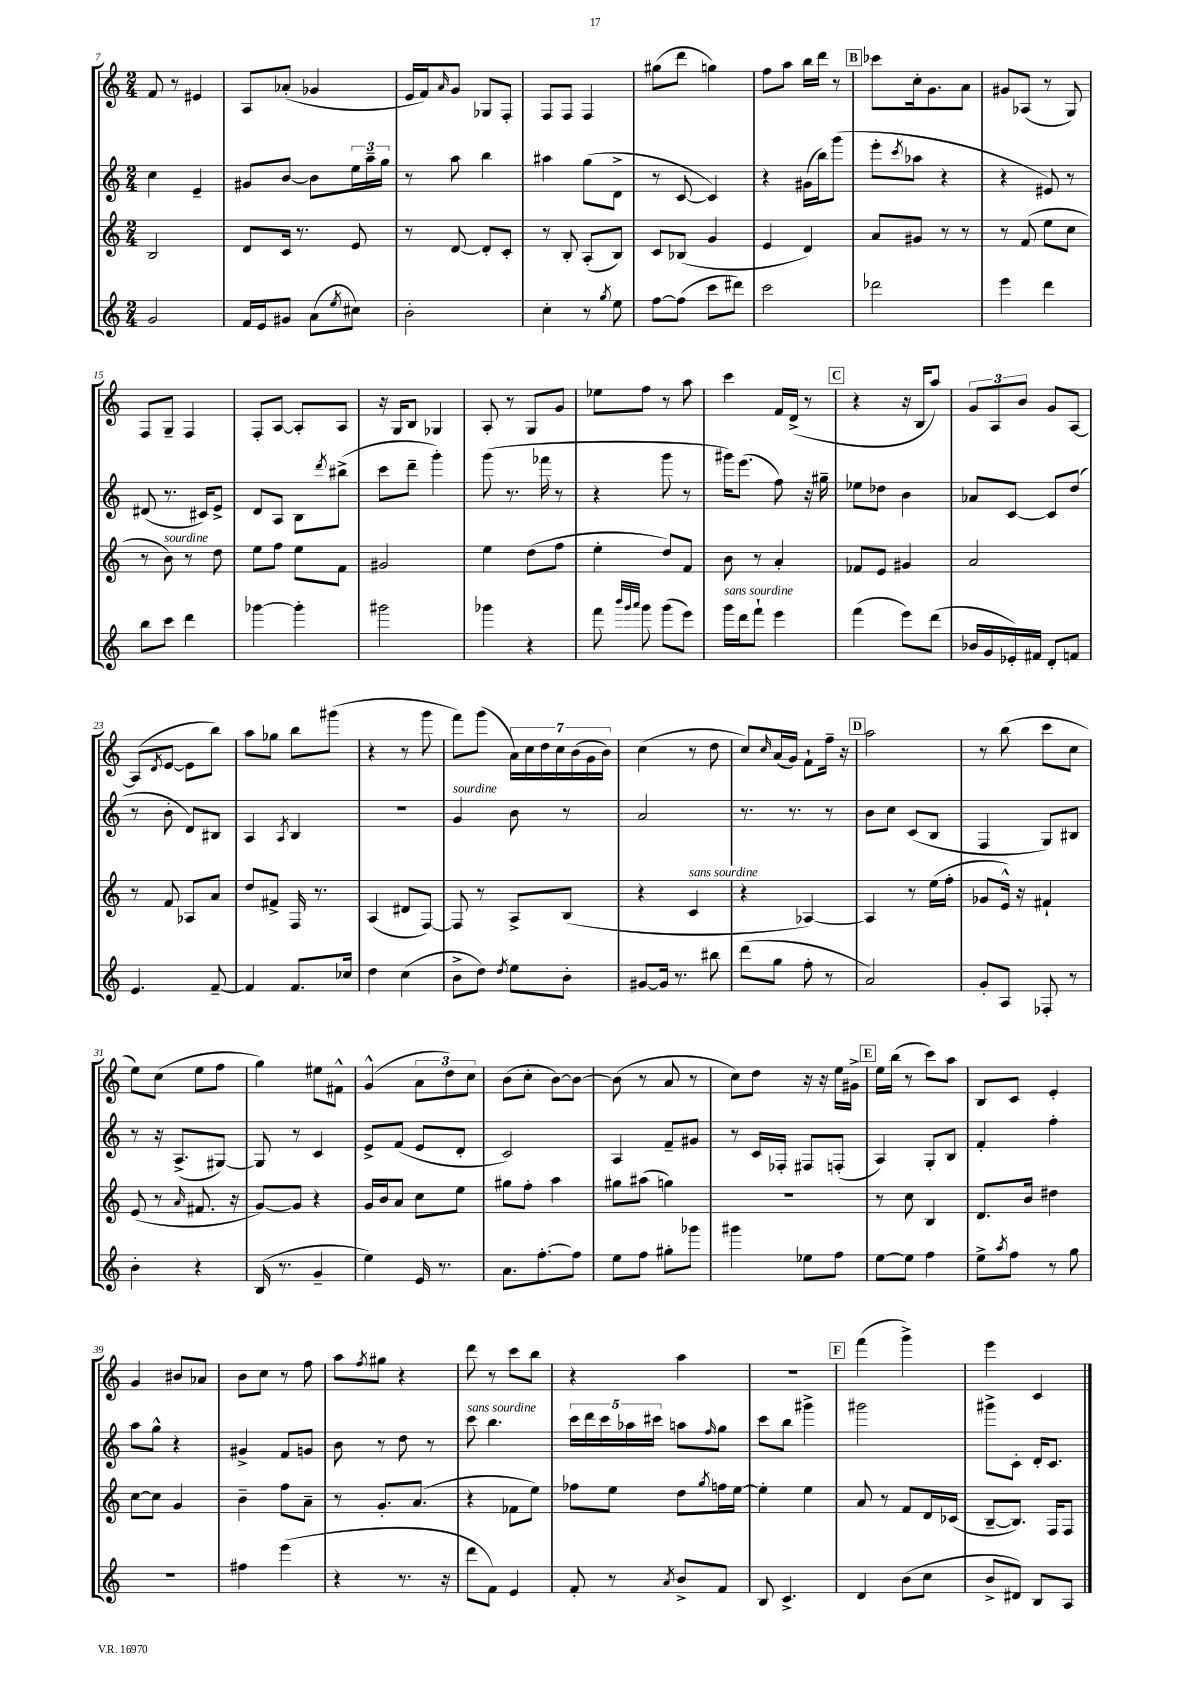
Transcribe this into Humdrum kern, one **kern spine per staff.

**kern	**kern	**kern	**kern
*staff4	*staff3	*staff2	*staff1
*clefG2	*clefG2	*clefG2	*clefG2
*k[]	*k[]	*k[]	*k[]
*M2/4	*M2/4	*M2/4	*M2/4
2g/	2B/	4cc\	8f/
.	.	.	8r
.	.	4e~/	4e#/
=	=	=	=
16f/LL	8d/L	8g#/L	8A/L
16e/J	.	.	.
8g#/J	16c/Jk	[8b/J	(8a-'/J
.	8.r	.	.
(8a\L	.	8b\]L	4g-/
8qee/	.	.	.
8cc#\J)	8e/	24ee\L	.
.	.	24aa~\	.
.	.	24gg\JJ	.
=	=	=	=
2b'\	8r	8r	16e/LL
.	.	.	16f/J)
.	.	.	16qqa/
.	[8d/	8aa\	8g/J
.	8d'/]L	4bb\	8G-/L
.	8c'/J	.	8F'/J
=	=	=	=
4cc'\	8r	4aa#\	8F/L
.	8B'/	.	8F/J
8r	(8A'/L	(8gg\L	4F/
8qgg/	.	.	.
8ee\	8B/J)	8d^\J	.
=	=	=	=
[8ff\L	8c/L	8r	(8gg#\L
(8ff\]J	(8B-/J	[8c/	8ddd\J
8ccc\L	4g/	4c/])	4gg\)
8ddd#\J)	.	.	.
=	=	=	=
2ccc\	4e/	4r	8ff\L
.	.	.	8aa\J
.	4d/)	(16g#\LL	16bb\LL
.	.	16bb\J)	16ddd\JJ
.	.	(8ggg\J	8r
=	=	=	=
2ddd-\	8a/L	8eee'\L	8ccc-\L
.	.	8qccc/	.
.	8g#/J	8aa-\J	16cc'\k
.	.	.	8.g\
.	8r	4r	.
.	8r	.	8a\J
=	=	=	=
4eee\	8r	4r	8g#/L
.	(8f/	.	(8A-/J
4ddd\	8ee\L	8e#/)	8r
.	8cc\J	8r	8G/)
=	=	=	=
8bb\L	8r	(8d#/	8F/L
8ccc\J	8b\)	8.r	8G~/J
4ddd\	8r	.	4F/
.	.	16c#/LK)	.
.	8dd\	8e^/J	.
=	=	=	=
[4ggg-\	8ee\L	8d/L	8F'/L
.	8ff\J	8A/J	[8A/J
4ggg-'\]	8ee\L	8B\L	8A'/]L
.	.	8qddd/	.
.	8f\J	(8bb#^\J	8A/J
=	=	=	=
2ggg#\	2g#/	8ccc\L	16r
.	.	.	16G/LK
.	.	8ddd~\J	8B/J
.	.	4ggg'\)	4G-/
=	=	=	=
4ggg-\	4ee\	(8ggg\	8A'/
.	.	8.r	8r
4r	(8dd\L	.	8G/L
.	.	16fff-\	.
.	8ff\J	8r	8g/J
=	=	=	=
8fff\	4ee'\	4r	8ee-\L
32qqbbb/LLL	.	.	.
32qqggg/	.	.	.
32qqaaa/JJJ	.	.	.
8ggg\	.	.	8ff\J
(8ggg\L	8dd/L)	8ggg\	8r
8eee\J)	8f/J	8r	8aa\
=	=	=	=
16ggg\LL	8b\	16ggg#\LK)	4ccc\
16ddd\J	.	(8.eee\J	.
8fff`\J	8r	.	.
4eee\	4a'/	8ff\)	16f/LL
.	.	.	(16d^/JJ
.	.	16r	8r
.	.	16gg#~\	.
=	=	=	=
(4fff\	8f-/L	8ee-\L	4r
.	8e/J	8dd-\J	.
8eee\L)	4g#/	4b\	16r
.	.	.	16B/LK
(8ddd\J	.	.	8aa/J)
=	=	=	=
16b-/LL	2a/	8a-/L	12g/L
16g/	.	.	.
.	.	.	12A/
16e-'/)	.	[8c/J	.
.	.	.	12b/J
16f#/JJ	.	.	.
8d'/L	.	8c/]L	8g/L
8f/J	.	(8dd/J	[8A/J
=	=	=	=
4.e/	8r	8r	(8A/]L
.	.	.	8qd/
.	8f/	8b'\	[8e/J
.	8A-/L	8d/L)	8e\]L
[8f~/	8a/J	8B#/J	8bb\J)
=	=	=	=
4f/]	8dd/L	4A/	8aa\L
.	8f#^/J	.	8gg-\J
.	.	8qA/	.
8.f/L	16F/	4B/	8bb\L
.	8.r	.	.
.	.	.	(8ggg#\J
16cc-/Jk	.	.	.
=	=	=	=
4dd\	(4A/	2r	4r
(4cc\	8d#/L	.	8r
.	[8F/J)	.	8ggg\
=	=	=	=
8b^\L	8F/]	4g/	8fff\L)
8dd\J)	8r	.	(8ggg\J
8qdd/	.	.	.
8ee\L	8A^/L	8b\	28a\LL)
.	.	.	28cc\
.	.	.	28dd\
.	.	.	28cc\
8b'\J	(8B/J	8r	.
.	.	.	(28b\
.	.	.	28g\
.	.	.	28b\JJ)
=	=	=	=
[8g#/L	4r	2a/	(4cc\
16g#/]Jk	.	.	.
8.r	.	.	.
.	4c/	.	8r
8bb#\	.	.	8dd\
=	=	=	=
(8ddd\L	4r	8.r	8cc/L)
.	.	.	16qqcc/
8gg\J	.	.	(16a/L
.	.	8.r	16g/JJ)
8ff'\	[4A-/)	.	8f`\L
8r	.	8r	16ff~\Jk
.	.	.	16r
=	=	=	=
2a/)	4A-/]	8b\L	2aa\
.	.	8cc\J	.
.	8r	(8c/L	.
.	(16ee\LL	8B/J	.
.	16ff'\JJ	.	.
=	=	=	=
8g'/L	8g-/L	4F/	8r
8A/J	16e^^/Jk)	.	(8bb\
.	16r	.	.
8F-'/	4f#`/	8G/L)	8ccc\L
8r	.	8B#/J	8cc\J
=	=	=	=
4b'\	(8e/	8r	8ee\L)
.	8r	16r	(8cc\J
.	.	(8.A^/L	.
.	16qqa/	.	.
4r	8.f#/	.	8ee\L
.	.	[8G#/J)	8ff\J
.	16r	.	.
=	=	=	=
(16B/	[8g/L)	8G#/]	4gg\)
8.r	.	.	.
.	8g/]J	8r	.
4g~/	4r	4c/	8ee#\L
.	.	.	8f#^^\J
=	=	=	=
4ee\)	16g/LL	8e^/L	(4g^^/
.	16b/J	.	.
.	8a/J	(8f/J	.
16e/	8cc\L	8e/L	12a\L
8.r	.	.	.
.	.	.	12dd\)
.	8ee\J	8d'/J	.
.	.	.	12cc\J
=	=	=	=
8.a\L	8gg#\L	2c/)	(8b\L
.	8ff'\J	.	8cc'\J
[8.ff'\	.	.	.
.	4aa\	.	[8b\L)
8ff\]J	.	.	8b\_J
=	=	=	=
8ee\L	8gg#\L	4A/	(8b\]
8ff\J	(8aa#\J	.	8r
8gg#'\L	4gg\)	8f~/L	8a/
8ggg-\J	.	8g#/J	8r
=	=	=	=
4ggg#\	2r	8r	8cc\L)
.	.	16c/LL	8dd\J
.	.	16F-'/JJ	.
8ee-\L	.	8F#/L	16r
.	.	.	16r
8ff\J	.	(8F'/J	16ee\LL
.	.	.	16g#^\JJ
=	=	=	=
[8ee\L	8r	4A/)	16ee\LL
.	.	.	(16bb\JJ
8ee\]J	8cc\	.	8r
4ff\	4B/	8G'/L	8ccc\L)
.	.	8B/J	8aa\J
=	=	=	=
8ee^\L	8.d/L	4f'/	8B/L
8qaa/	.	.	.
8ff\J	.	.	8c/J
.	16b/Jk	.	.
8r	4dd#\	4ff'\	4e'/
8gg\	.	.	.
=	=	=	=
2r	[8cc\L	8aa\L	4g/
.	8cc\]J	8gg^^\J	.
.	4g/	4r	8b#/L
.	.	.	8a-/J
=	=	=	=
4ff#\	4b~\	4g#^/	8b\L
.	.	.	8cc\J
(4eee\	8ff\L	8f/L	8r
.	8a~\J	8g/J	8ff\
=	=	=	=
4r	8r	8b\	8aa\L
.	.	.	8qff/
.	8.g'/L	8r	8gg#\J
8.r	.	8dd\	4r
.	(8.a/J	.	.
.	.	8r	.
16r	.	.	.
=	=	=	=
8ddd\L	4r	8ccc\	8ddd\
8f\J)	.	4.bb\	8r
4e/	8f-\L	.	8ccc\L
.	8ee\J)	.	8bb\J
=	=	=	=
8f'/	8ff-\L	20ccc\LL	4r
.	.	20ddd\	.
.	.	20ccc\	.
8r	8ee\J	.	.
.	.	20aa-\	.
.	.	20ccc#\JJ	.
8qa/	.	.	.
8b^/L	8dd\L	8aa\L	4aa\
.	8qgg/	16qqff/	.
8f/J	16ff\L	8gg\J	.
.	[16ee\JJ	.	.
=	=	=	=
8B/	4ee'\]	8ccc\L	2r
4.c^/	.	8bb\J	.
.	4ee\	4ggg#^\	.
=	=	=	=
4d/	8a/	2ggg#\	(4fff\
.	8r	.	.
(8b\L	8f/L	.	4ggg^\)
8cc\J	16d/L	.	.
.	(16c-/JJ	.	.
=	=	=	=
8b^/L	[8B~/L	8ggg#^\L	4eee\
8d#/J)	8.B/]J)	8c'\J	.
8B/L	.	16d'/LK	4c/
.	16F/LK	8.c/J	.
8A/J	8F/J	.	.
==	==	==	==
*-	*-	*-	*-
